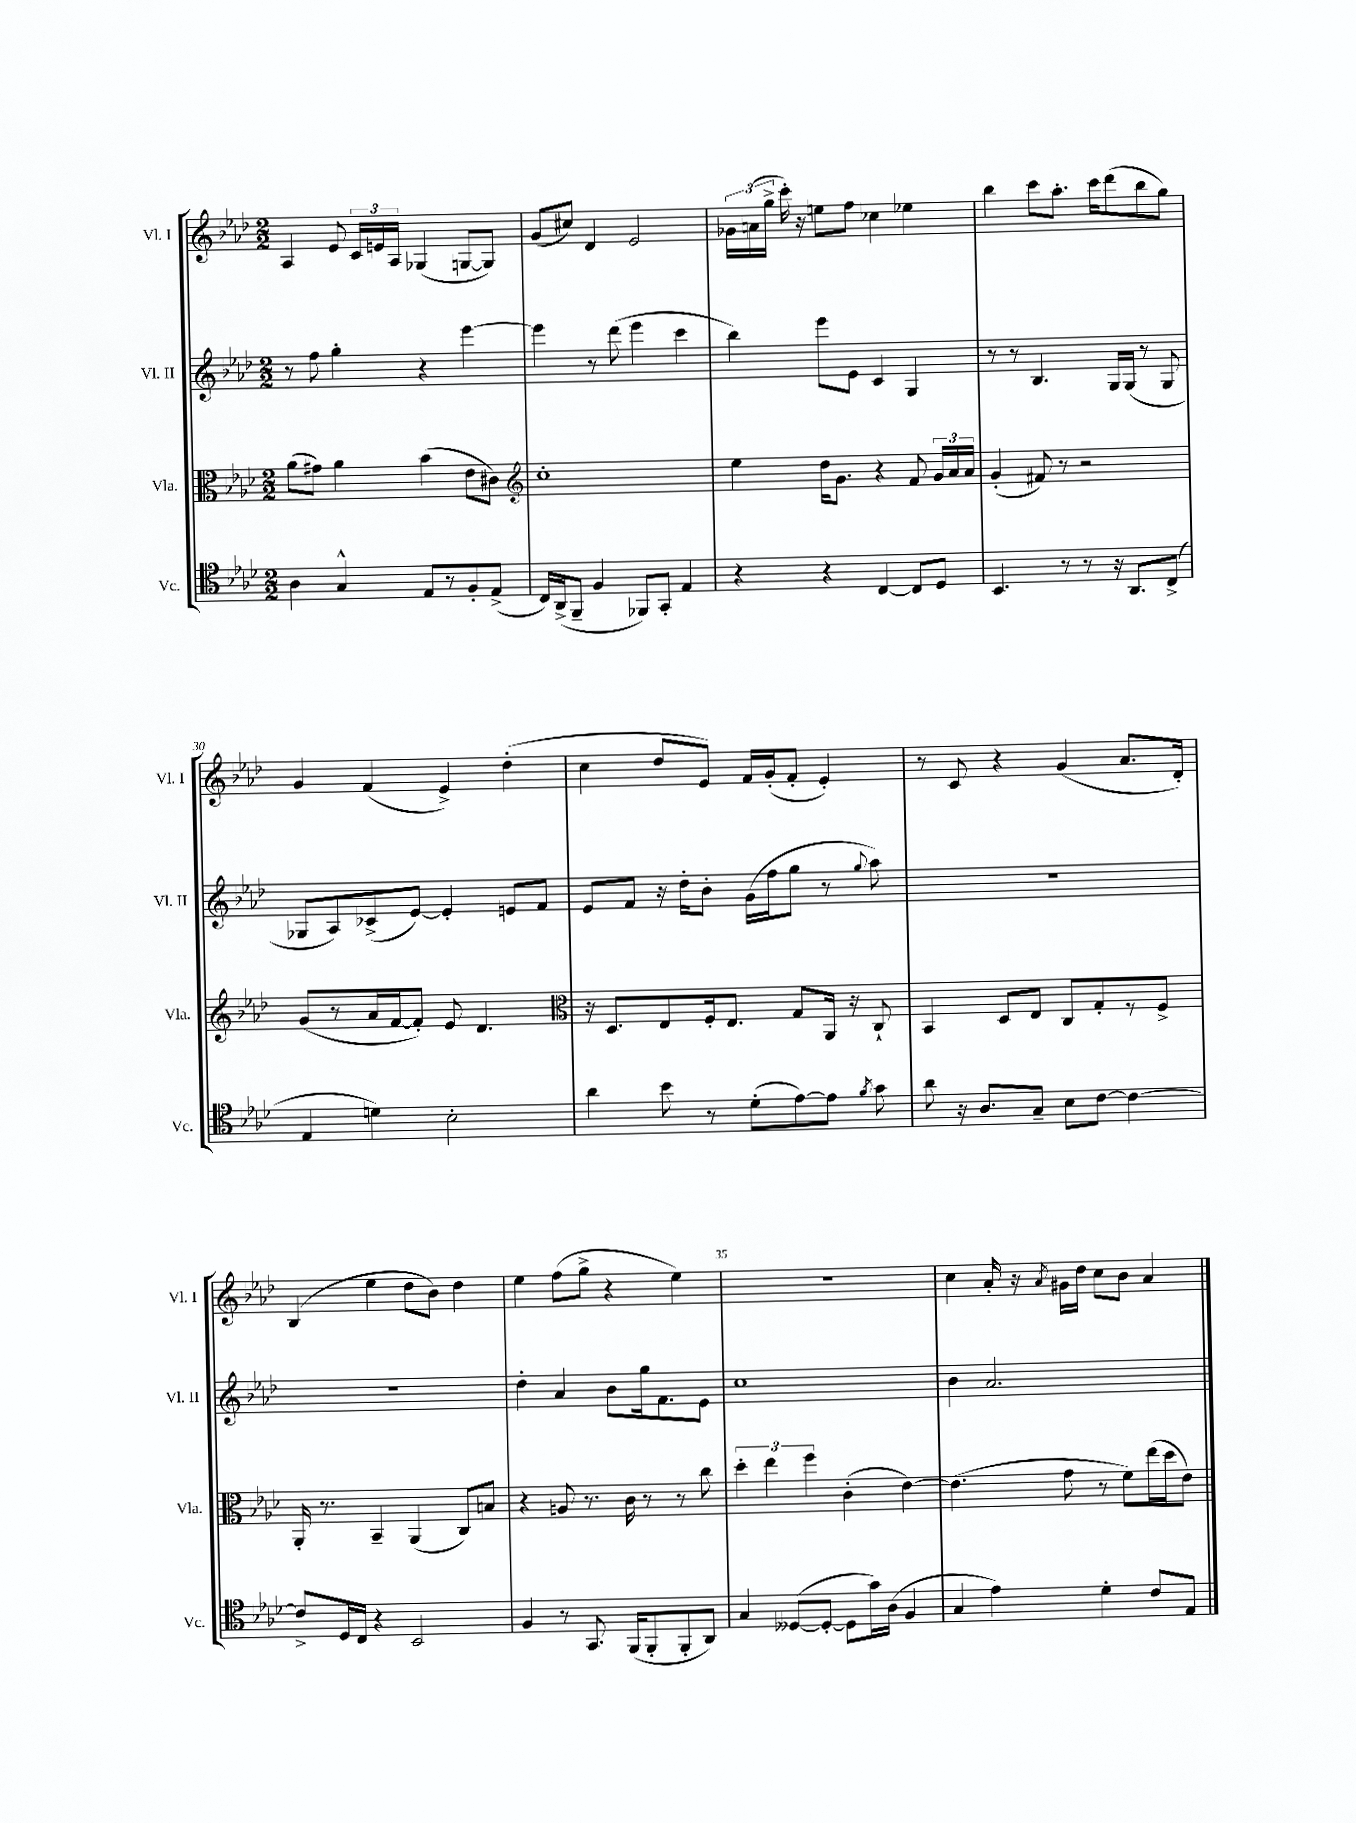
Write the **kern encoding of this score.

**kern	**kern	**kern	**kern
*part4	*part3	*part2	*part1
*staff4	*staff3	*staff2	*staff1
*I"Vc.	*I"Vla.	*I"Vl. II	*I"Vl. I
*I'Vc.	*I'Vla.	*I'Vl. II	*I'Vl. I
*clefC4	*clefC3	*clefG2	*clefG2
*k[b-e-a-d-]	*k[b-e-a-d-]	*k[b-e-a-d-]	*k[b-e-a-d-]
*M2/2	*M2/2	*M2/2	*M2/2
=26	=26	=26	=26
4A-\	(8a-\L	8r	4A-/
.	8g#X\J)	8ff\	.
4G^^/	4a-\	4gg'\	8e-/
.	.	.	24c/LL
.	.	.	24en/
.	.	.	24A-/JJ
8E-/L	(4b-\	4r	(4G-X/
8r	.	.	.
8F'/	8e-\L	[4eee-\	[8Gn/L
(8E-^/J	8c#X\J)	.	8G/J])
=27	=27	=27	=27
*	*clefG2	*	*
16C/LL)	1cc'	4eee-\]	(8g/L
(16AA-^/J	.	.	.
8FF~/J	.	.	8cc#X/J)
4F/	.	8r	4d-/
.	.	(8ddd-\	.
8FF-X/L)	.	4eee-\	2e-/
8GG'/J	.	.	.
4E-/	.	4ccc\	.
=28	=28	=28	=28
4r	4ee-\	4bb-\)	24g-X\LL
.	.	.	(24an\
.	.	.	24gg^\JJ
.	.	.	16ccc'\)
.	.	.	16r
4r	16dd-\KL	8eee-\L	8een\L
.	8.g\J	.	.
.	.	8e-\J	8ff\J
[4C/	4r	4c/	4cc-X\
8C/L]	8f/	4G/	4ee-X\
8D-/J	24g/LL	.	.
.	24a-/	.	.
.	24a-/JJ	.	.
=29	=29	=29	=29
4.BB-/	(4g'/	8r	4bb-\
.	.	8r	.
.	8f#X/)	4.B-/	8ccc\L
8r	8r	.	8.aa-'\J
8r	2r	.	.
.	.	.	16ccc\KL
16r	.	16G/LL	(8ddd-\
8.AA-/L	.	(16G/JJ	.
.	.	8r	8bb-\
(8C^/J	.	8G/	8gg\J)
!!LO:LB:g=z
=30	=30	=30	=30
4E-/	(8g/L	8G-X/L	4g/
.	8r	8A-/)	.
4dn\)	16a-/L	(8c-X^/	(4f/
.	[16f/J	.	.
.	8f'/J])	[8e-/J)	.
2B-'\	8e-/	4e-'/]	4e-^/)
.	4.d-/	.	.
.	.	8en/L	(4dd-'\
.	.	8f/J	.
=31	=31	=31	=31
*	*clefC3	*	*
4a-\	16r	8e-/L	4cc\
.	8.D-/L	.	.
.	.	8f/J	.
8b-\	8E-/	16r	8dd-/L
.	.	16dd-'\KL	.
8r	16F'/k	8b-'\J	8e-/J)
.	8.E-/J	.	.
(8d-'\L	.	(16g\LL	16f/LL
.	.	16ff\J	(16g'/J
[8e-\)	8G/L	8gg\J	8f'/J
8e-\J]	16AA-/Jk	8r	4e-'/)
.	16r	.	.
8qf/	.	8qqgg/	.
8g\	8C`/	8aa-\)	.
=32	=32	=32	=32
8a-\	4BB-/	1r	8r
16r	.	.	8c/
8.A-/L	.	.	.
.	8D-/L	.	4r
8G~/J	8E-/J	.	.
8B-\L	8C/L	.	(4g/
[8c\J	8G'/	.	.
4c\_	8r	.	8.a-/L
.	8F^/J	.	.
.	.	.	16d-'/Jk)
!!LO:LB:g=z
=33	=33	=33	=33
8c^/L]	16AA-'/	1r	(4B-/
.	8.r	.	.
16D-/L	.	.	.
16C/JJ	.	.	.
4r	4BB-~/	.	4ee-\
2BB-/	(4AA-/	.	8dd-\L
.	.	.	8b-\J)
.	8C/L)	.	4dd-\
.	8Bn/J	.	.
=34	=34	=34	=34
4F/	4r	4dd-'\	4ee-\
8r	8An/	4a-/	(8ff\L
8.GG/	8.r	.	8gg^\J
.	.	8b-\L	4r
(16FF/KL	16c\	.	.
8FF'/	8r	16gg\k	.
.	.	8.f\	.
8FF'/	8r	.	4ee-\)
8AA-/J)	8cc\	8e-\J	.
=35	=35	=35	=35
4G/	6dd-'\	1cc	1r
.	6ee-\	.	.
([8D--X/L	.	.	.
.	6ff\	.	.
8D--'/J_	.	.	.
8D--\L]	(4c'\	.	.
16g\L)	.	.	.
(16A-\JJ	.	.	.
4F/	[4e-\)	.	.
=36	=36	=36	=36
4G/	(4.e-\]	4b-\	4cc\
4e-\)	.	2.a-/	16a-'/
.	.	.	16r
.	.	.	8qa-/
.	8g\	.	16g#X\LL
.	.	.	16dd-\JJ
4d-'\	8r	.	8cc\L
.	8f\L)	.	8b-\J
8c/L	(16ee-\L	.	4a-/
.	16dd-\J	.	.
8E-/J	8e-\J)	.	.
==	==	==	==
*-	*-	*-	*-
